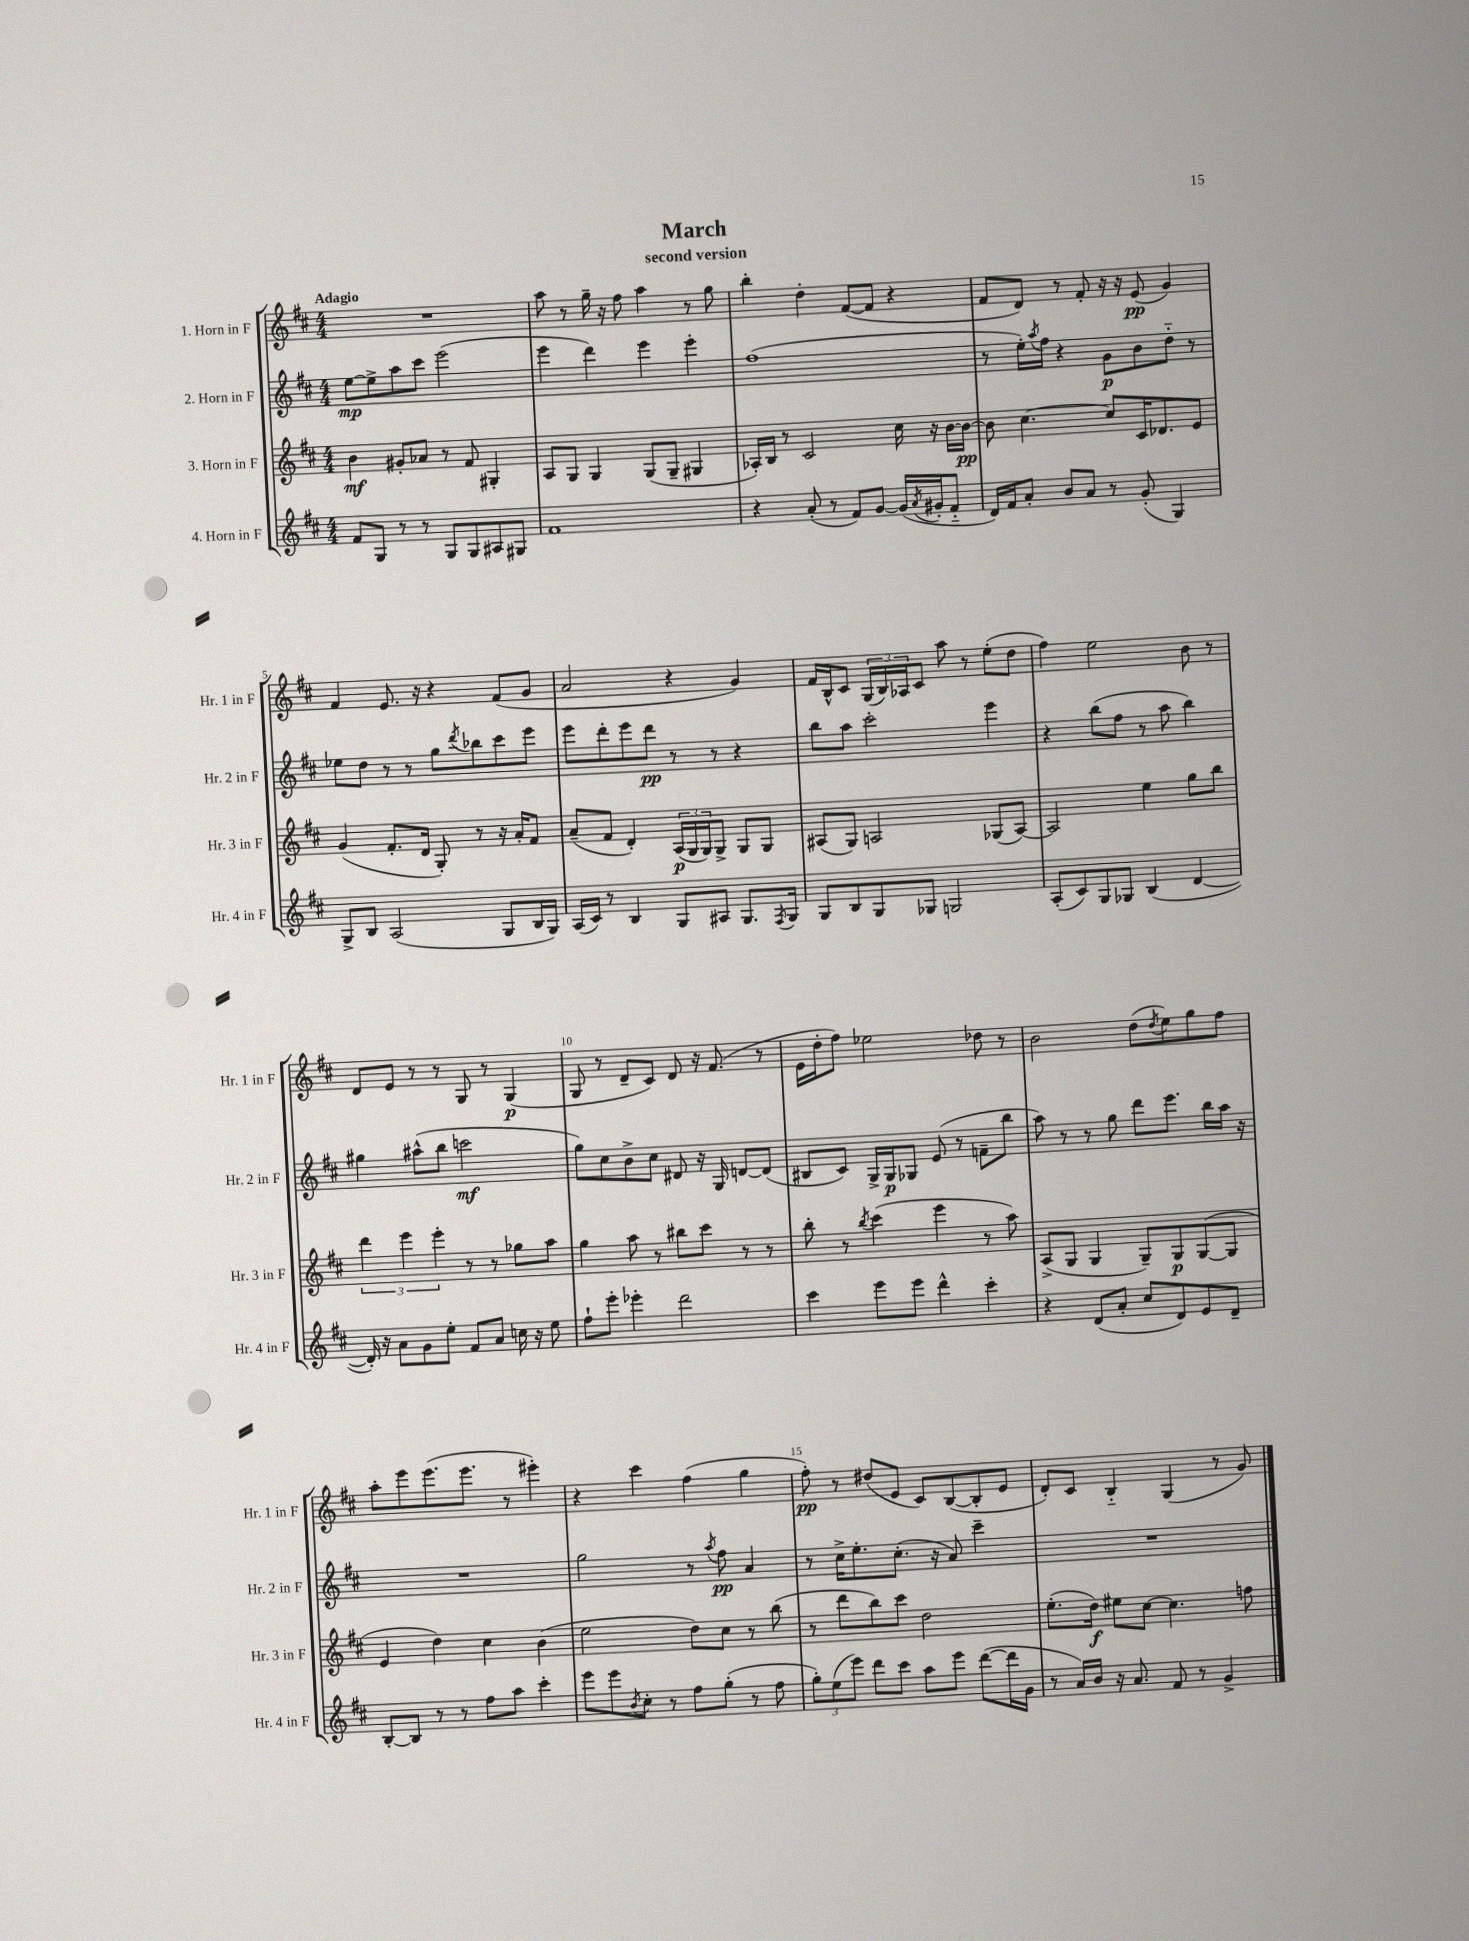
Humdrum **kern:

**kern	**kern	**kern	**kern
*staff4	*staff3	*staff2	*staff1
*clefG2	*clefG2	*clefG2	*clefG2
*k[f#c#]	*k[f#c#]	*k[f#c#]	*k[f#c#]
*M4/4	*M4/4	*M4/4	*M4/4
8f#	4b	[8ee	1r
8G	.	8ee^]	.
8r	8g#'	8aa	.
8r	8a-	8ccc#	.
8G	8r	(2eee	.
8G	8f#	.	.
8A#	4G#'	.	.
8G#	.	.	.
=	=	=	=
1f#	8A	4eee	8aa
.	8G	.	8r
.	4G	4ddd)	16gg~
.	.	.	16r
.	.	.	8ff#
.	(8G	4eee	4aa
.	8G~	.	.
.	4G#	4eee'	8r
.	.	.	8gg
=	=	=	=
4r	16A-')	(1ff#	4bb'
.	16B	.	.
.	8r	.	.
(8a'	2c#	.	4dd'
8r	.	.	.
8f#)	.	.	([8f#
[8g	.	.	8f#]
(16g]	16cc#	.	4r
8qa	.	.	.
16g#'	16r	.	.
8f#'~	[16b	.	.
.	16b_	.	.
=	=	=	=
16d)	8b]	8r	8f#
16f#	.	.	.
8a'	[4.cc#	16ee')	8d)
.	.	8qaa	.
.	.	16ff#	.
8b	.	4r	8r
8a	.	.	8f#'
8r	8cc#]	8g	16r
.	.	.	16r
(8g'	16c#	8b	(8e
.	8.d-	.	.
4G)	.	8dd'~	4g)
.	8e	8r	.
=	=	=	=
8G^	(4g	8ee-	4f#
8B	.	8dd	.
(2A	8.f#'	8r	8.e
.	.	8r	.
.	16d	.	16r
.	8G')	8gg	4r
.	.	8qddd	.
.	8r	8bb-	.
8G	16r	8ccc#	(8f#
.	16a'	.	.
16B	8f#	8eee	8g
16G)	.	.	.
=	=	=	=
(16A	(8a~	8eee	2a
16c#)	.	.	.
8r	8f#	8ddd'	.
4B	4d')	8eee	.
.	.	8ddd	.
8G	(24A	8r	4r
.	24G	.	.
.	24G)	.	.
8A#	8G^	8r	.
8.G	8G	4r	4g)
.	8G	.	.
8qF#	.	.	.
16G	.	.	.
=	=	=	=
8G	(8A#	8bb	16f#
.	.	.	16B^^
8B	8G)	8aa	8c#
8G	2A	2ccc#'	(24G
.	.	.	24B)
.	.	.	24A-
8G-	.	.	8c#
2G	.	.	8aa
.	.	.	8r
.	(8G-	4eee	(8ee'
.	[8A)	.	8dd
=	=	=	=
(8A'	2A]	4r	4ff#)
8c#)	.	.	.
8G	.	(8bb	2ee
8G-	.	8ff#	.
(4B	4ee	8r	.
.	.	8aa	.
[4d	8gg	4bb)	8b
.	8bb	.	8r
=	=	=	=
16d'])	6ddd	4gg#	8d
16r	.	.	.
8a	.	.	8e
.	6eee	.	.
8g	.	(8aa#^^	8r
.	6eee'	.	.
8ee'	.	8bb	8r
8f#	8r	2ccc	8G
8a	8r	.	8r
16cc	8gg-	.	(4G
16r	.	.	.
8ee	8aa	.	.
=	=	=	=
8ff#`	4gg	8gg)	8G
8eee'	.	8cc#	8r
4eee-'	8aa	8b^	8d~
.	8r	8cc#	8c#)
2ddd	8bb#	8d#	8d
.	8ccc#	16r	16r
.	.	16G	(8.f#
.	8r	[8d	.
.	8r	(8d]	8r
=	=	=	=
4ccc#	8bb'	8B#	16e
.	.	.	16dd'
.	8r	8c#)	8ff#)
.	8qbb	.	.
8eee	(4ccc#	16G^	2ee-
.	.	16G	.
8eee	.	8G-	.
4ddd^^	4eee	(8e	.
.	.	8r	.
4ccc#'	8r	8f~	8dd-
.	8aa)	8bb	8r
=	=	=	=
4r	(8A^	8aa)	2b
.	8G	8r	.
(8d	4G	8r	.
8a'	.	8gg	.
8cc#	8G~)	8ddd	(8dd
.	.	.	8qdd
8d)	8G	8.eee	8ee)
8e	([8G	.	8gg
.	.	16bb	.
8d~	8G]	16aa	8ff#
.	.	16r	.
=	=	=	=
[8B'	4e	1r	8aa'
8B]	.	.	8eee
8r	4dd)	.	(8.eee
8r	.	.	.
.	.	.	8.eee
8ff#	4cc#	.	.
8aa	.	.	8r
4ccc#'	(4b	.	4eee#')
=	=	=	=
8eee	2ee	2gg	4r
8eee	.	.	.
8qb	.	.	.
8cc#'	.	.	4ccc#
8r	.	.	.
8ff#	8dd)	8r	(4ff#
.	.	8qaa	.
(8gg'	8cc#	8ff#	.
8r	8r	4a	4gg
8ff#	(8bb	.	.
=	=	=	=
12gg')	8r	8r	8ff#')
(12ee	.	.	.
.	8ddd	16cc#^	8r
12eee)	.	.	.
.	.	8.ee'	.
8ddd	8bb)	.	(8dd#
8ccc#	8ccc#	(8.cc#'	8e
8aa	2dd	.	8c#)
.	.	16r	.
8eee	.	8a)	([8B
([8ddd	.	4ccc#~	8B']
16ddd]	.	.	8e
16g	.	.	.
=	=	=	=
8r	(8.ee'	1r	8d')
16a)	.	.	8c#
16b	16dd)	.	.
16r	8ee#	.	4B'~
8.a	.	.	.
.	[8cc#	.	.
8f#	4.cc#]	.	(4G
8r	.	.	.
4g^	.	.	8r
.	8ff	.	8g)
==	==	==	==
*-	*-	*-	*-
